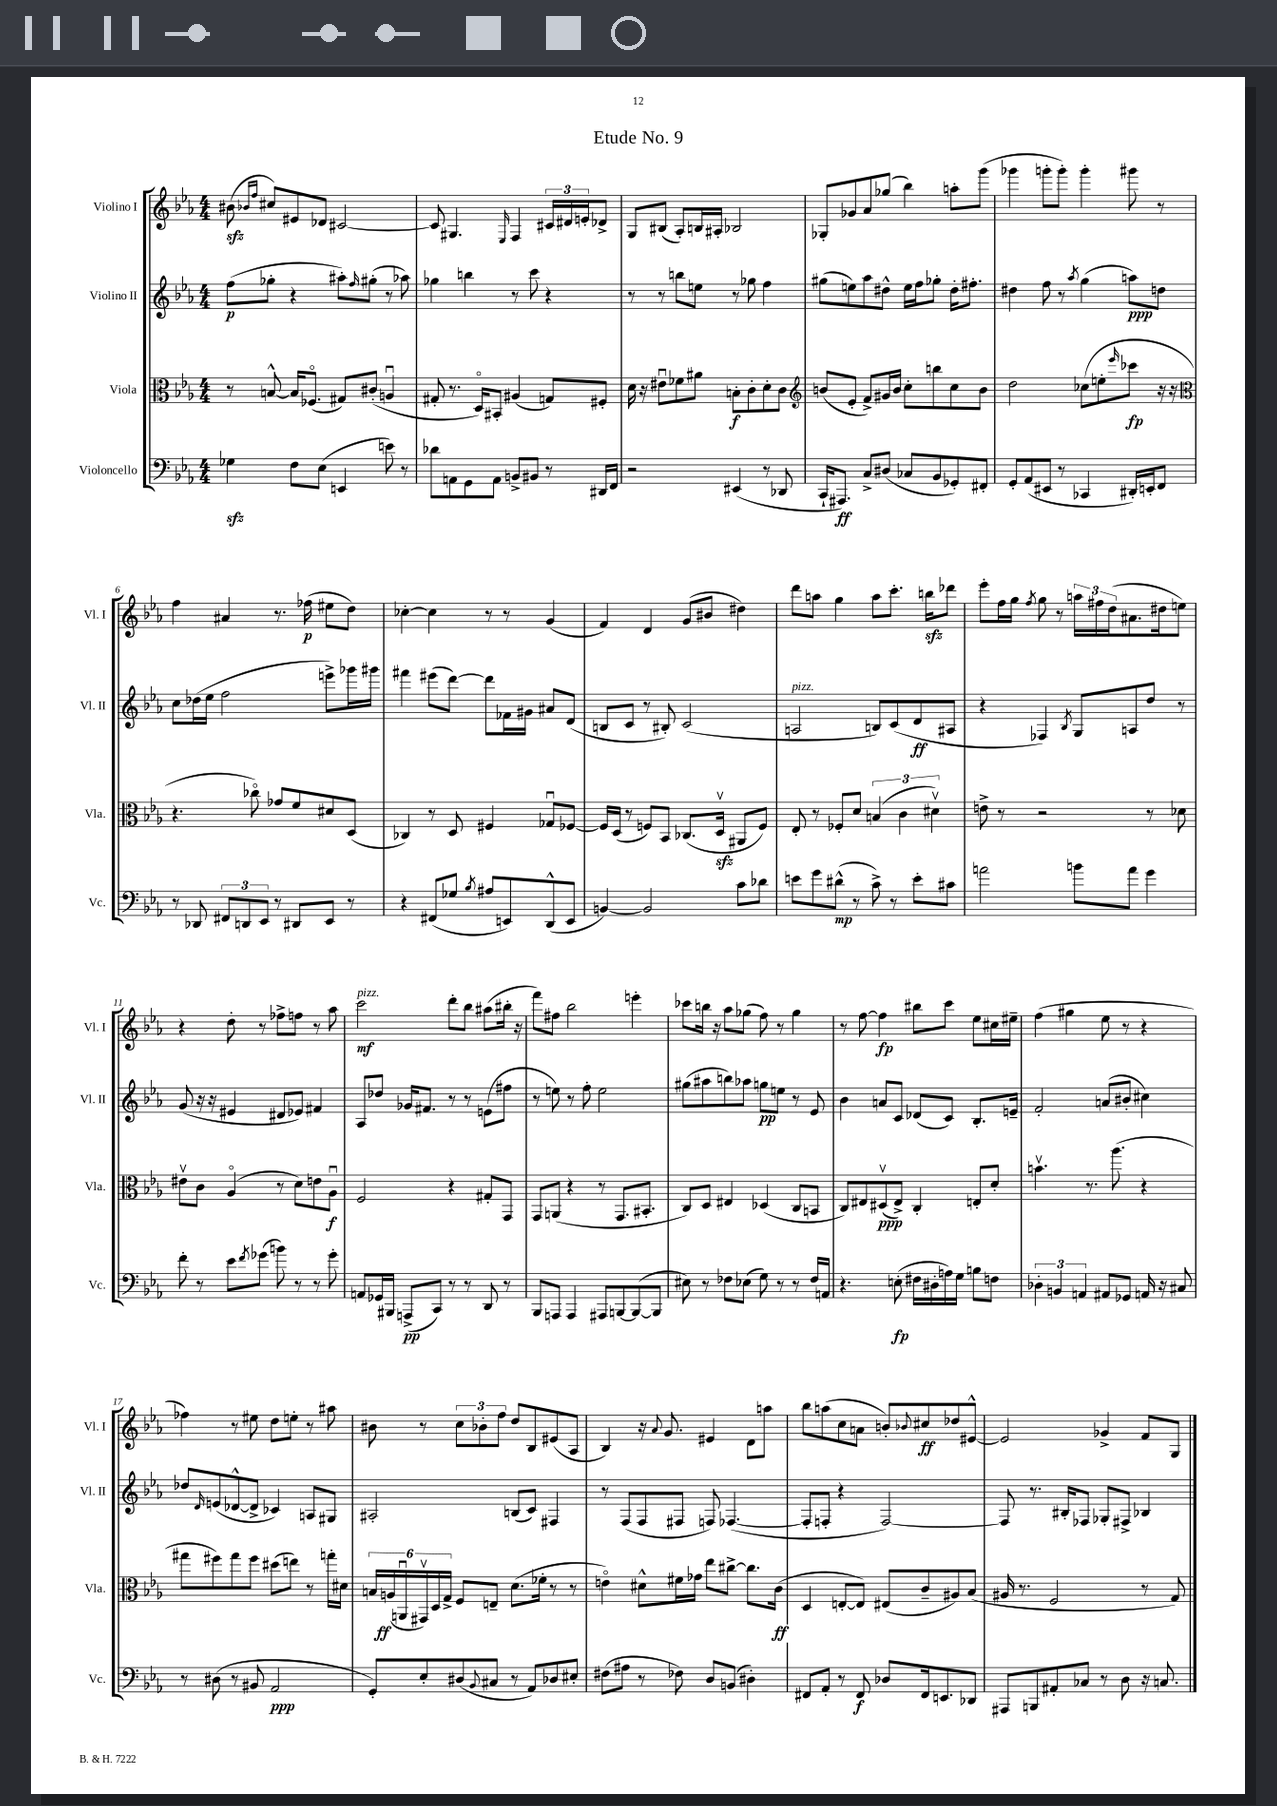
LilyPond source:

\header { title = "Etude No. 9" }
<<
\new StaffGroup <<
\new Staff = "s0" \with { instrumentName = "Violino I" shortInstrumentName = "Vl. I" } {
    \clef treble \key ees \major \numericTimeSignature \time 4/4
    bis'8\sfz( \grace { bes'16 f''16 } cis''8) eis'8 des'8 cis'2~ |
    cis'8 gis4. \grace { ees16 } f4 \tuplet 3/2 { cis'16 dis'16 e'16-. } des'8-> |
    g8 bis8( aes8-.) b16 ais16-. bes2 |
    ges8-. ges'8 aes'8 ges''8( bes''4) a''8-. g'''8( |
    ges'''4 g'''8-. g'''8-.) g'''4-. gis'''8 r8 |
    f''4 ais'4 r8. fes''16\p( eis''8 d''8) |
    ces''4~-. ces''4 r8 r8 g'4( |
    f'4) d'4 g'8( bis'8 dis''4) |
    d'''8 a''8 g''4 a''8 c'''8.-. b''16\sfz des'''8 |
    ees'''8-. f''16 g''16 \acciaccatura { f''8 } g''8 r8 \tuplet 3/2 { a''16 fis''16 d''16( } ais'8. dis''16 e''8) |
    r4 d''8-. r8 fes''8-> f''8 r8 aes''8 |
    c'''2\mf^\markup { \italic "pizz." } d'''8-. bes''8 ais''8( bis''16-. r16 |
    f'''8) fis''8 bes''2 e'''4-. |
    ces'''8 b''16 r16 aes''8 ges''8( f''8) r8 ges''4 |
    r8 f''8~ f''4\fp bis''8 c'''8 ees''8 cis''16 eis''16-- |
    f''4( gis''4 ees''8 r8 r4 |
    fes''4) r8 eis''8 d''8 e''8-. r8 ais''8 |
    bis'8 r8 \tuplet 3/2 { c''8 bes'8-. f''8 } d''8 bes8 eis'8( aes8 |
    bes4) r16 \appoggiatura { aes'8 } g'8. eis'4 d'8 a''8 |
    bes''8 a''8( c''8 a'8 b'8-.) \appoggiatura { bes'8 } cis''8\ff des''8 eis'8~-^ |
    eis'2 ges'4-> f'8 g8 \bar "|." |
}
\new Staff = "s1" \with { instrumentName = "Violino II" shortInstrumentName = "Vl. II" } {
    \clef treble \key ees \major \numericTimeSignature \time 4/4
    f''8\p( ges''8-. r4 ais''8-.) \grace { f''16 } gis''8-.( r8 aes''8) |
    ges''4 b''4 r8 c'''8 r4 |
    r8 r8 b''8 e''8 r8 ges''8 f''4 |
    gis''8( e''8) aes''8 dis''8-^ e''16 f''16 ges''8-. dis''16-. fis''8.-. |
    dis''4 f''8 r8 \acciaccatura { aes''8 } g''4( a''8\ppp) d''8 |
    c''8 des''16( ees''16 f''2 e'''8->) ges'''16 gis'''16 |
    fis'''4 eis'''8( d'''8~) d'''8 fes'16 gis'16 ais'8 d'8( |
    b8 c'8 r8 bis8-.) c'2( |
    a2^\markup { \italic "pizz." } b8) c'8( d'8\ff ais8 |
    r4 fes4) \acciaccatura { bes8 } g8 a8 d''8 r8 |
    g'8( r16 r16 eis'4 dis'8 ees'8) fis'4 |
    aes8 des''8 ges'16 fis'8. r8 r8 e'8( fis''8 |
    r8 e''8) r8 f''8-. e''2 |
    gis''8( ais''8 b''8) aes''8 g''8\pp e''8 r8 ees'8 |
    bes'4 a'8 c'8 des'8( c'8) bes8.-. e'16-- |
    f'2-. a'8( bis'8-. cis''4) |
    des''8 \grace { d'16 } e'8( des'8~-^ des'8-> ces'4) a8 gis8 |
    ais2-. b8( c'8) fis4 |
    r8 f8( f8 fis8 f8) fes4.~( |
    fes8-. f8-. r4 f2~) |
    f8 r8. bis16-. fes8 ges8-. fis8-> bes4 \bar "|." |
}
\new Staff = "s2" \with { instrumentName = "Viola" shortInstrumentName = "Vla." } {
    \clef alto \key ees \major \numericTimeSignature \time 4/4
    r8 b8~-^ b16 fes8.\flageolet( gis8) cis'8-.( a4\downbow |
    gis8-. r8. d16\flageolet) bis,8-. ais4( g8) fis8-. |
    d'16 r16 eis'8\downbow fes'8 ais'8 b8-.\f c'8-. d'8-. c'8 |
    \clef treble b'8( ees'8-. f'8->) gis'16 b'16 c''8-. b''8 c''8 b'8 |
    d''2 ces''8( e''8-. \grace { ees'''16 } ces'''8\fp r16 r16 |
    \clef alto r4. ces''8\flageolet) ges'8 f'8 dis'8 d8( |
    ces4) r8 d8 fis4 ges8\downbow fes8~ |
    fes16 d16( r8 f8) bes,8 ces8.( d16\upbow\sfz ais,8 f8) |
    ees8-. r8 fes8-. d'8 \tuplet 3/2 { b4( c'4 dis'4\upbow) } |
    e'8-> r8 r2 r8 des'8 |
    eis'8\upbow c'8 aes4\flageolet( r8 d'8) e'8 aes8\downbow\f |
    f2 r4 gis8-. g,8 |
    g,8 a,8( r4 r8 g,8. bis,8.-. |
    c8) d8 eis4 des4( c8 b,8 |
    c8) eis8 dis8\upbow\ppp( eis8->) c4-. e8-. d'8-. |
    b'4.\upbow r8. aes''8.( r4 |
    gis''8 fis''8) gis''8 fis''8 dis''8( e''8) r8 g''16-. dis'16 |
    \tuplet 6/4 { b16 a16\ff( a,16\downbow gis,16\upbow) d16 g16-> } f8 e8-- d'8.( fes'16-. r8 r8 |
    e'4\flageolet) dis'8-^ fis'16 ges'16 ees''8 cis''8~-> cis''8. c'16\ff( |
    d4 e8~-. e8) eis8( c'8-- ais8) bes8( |
    ais16 r8. f2 r8 g8) \bar "|." |
}
\new Staff = "s3" \with { instrumentName = "Violoncello" shortInstrumentName = "Vc." } {
    \clef bass \key ees \major \numericTimeSignature \time 4/4
    ges4\sfz f8 ees8( e,4 e'8) r8 |
    des'8 a,8 g,8 a,8 b,8-> bis,8 r8 dis,16 f,16 |
    r2 eis,4( r8 des,8 |
    c,16-! ais,,8.\ff) c8-> dis8( ces8 bes,8 ges,8-.) fis,8-. |
    g,8-. aes,8( eis,8 r8 ces,4 dis,16-.) e,16-. f,8 |
    r8 des,8 \tuplet 3/2 { fis,8 d,8 ees,8 } r8 dis,8 ees,8 r8 |
    r4 fis,8( ges8 \acciaccatura { bes8 } ais8 e,8) d,8-^( e,8 |
    b,4~) b,2 c'8 des'8 |
    e'8 g'8 dis'8-^\mp( r8 c'8->) r8 e'8-. cis'8 |
    a'2 b'8 a'8 g'4 |
    f'8-. r8 ees'8 \acciaccatura { f'8 } ges'8( b'8) r8 r8 ges'8-. |
    a,8 ges,16 bis,,16 a,,8->\pp( c,8) r8 r8 d,8 r8 |
    bes,,8 a,,8 a,,4 ais,,8 b,,8~ b,,8~( b,,8 |
    eis8) r8 fes8 ees8( g8) r8 r8 fes16 a,16 |
    r4. e8-.\fp( fis16 dis16-. a16) g16 b8 f8 |
    \tuplet 3/2 { des4-. b,4 a,4 } ais,8 ges,8 a,16 r16 cis8 |
    r8 dis8( r8 bis,8 aes,2\ppp |
    g,8-.) ees8-. dis8( \appoggiatura { bes,8 } cis8 r8 aes,8) des8 eis8-. |
    fis8( ais8 r8 fes8) d8 b,8( dis4-.) |
    fis,8 aes,8-. r8 fis,8\f des8 fis,16 e,8. des,8 |
    ais,,8 b,,8 ais,8-. ces8 r8 d8 r16 c8. \bar "|." |
}
>>
>>
